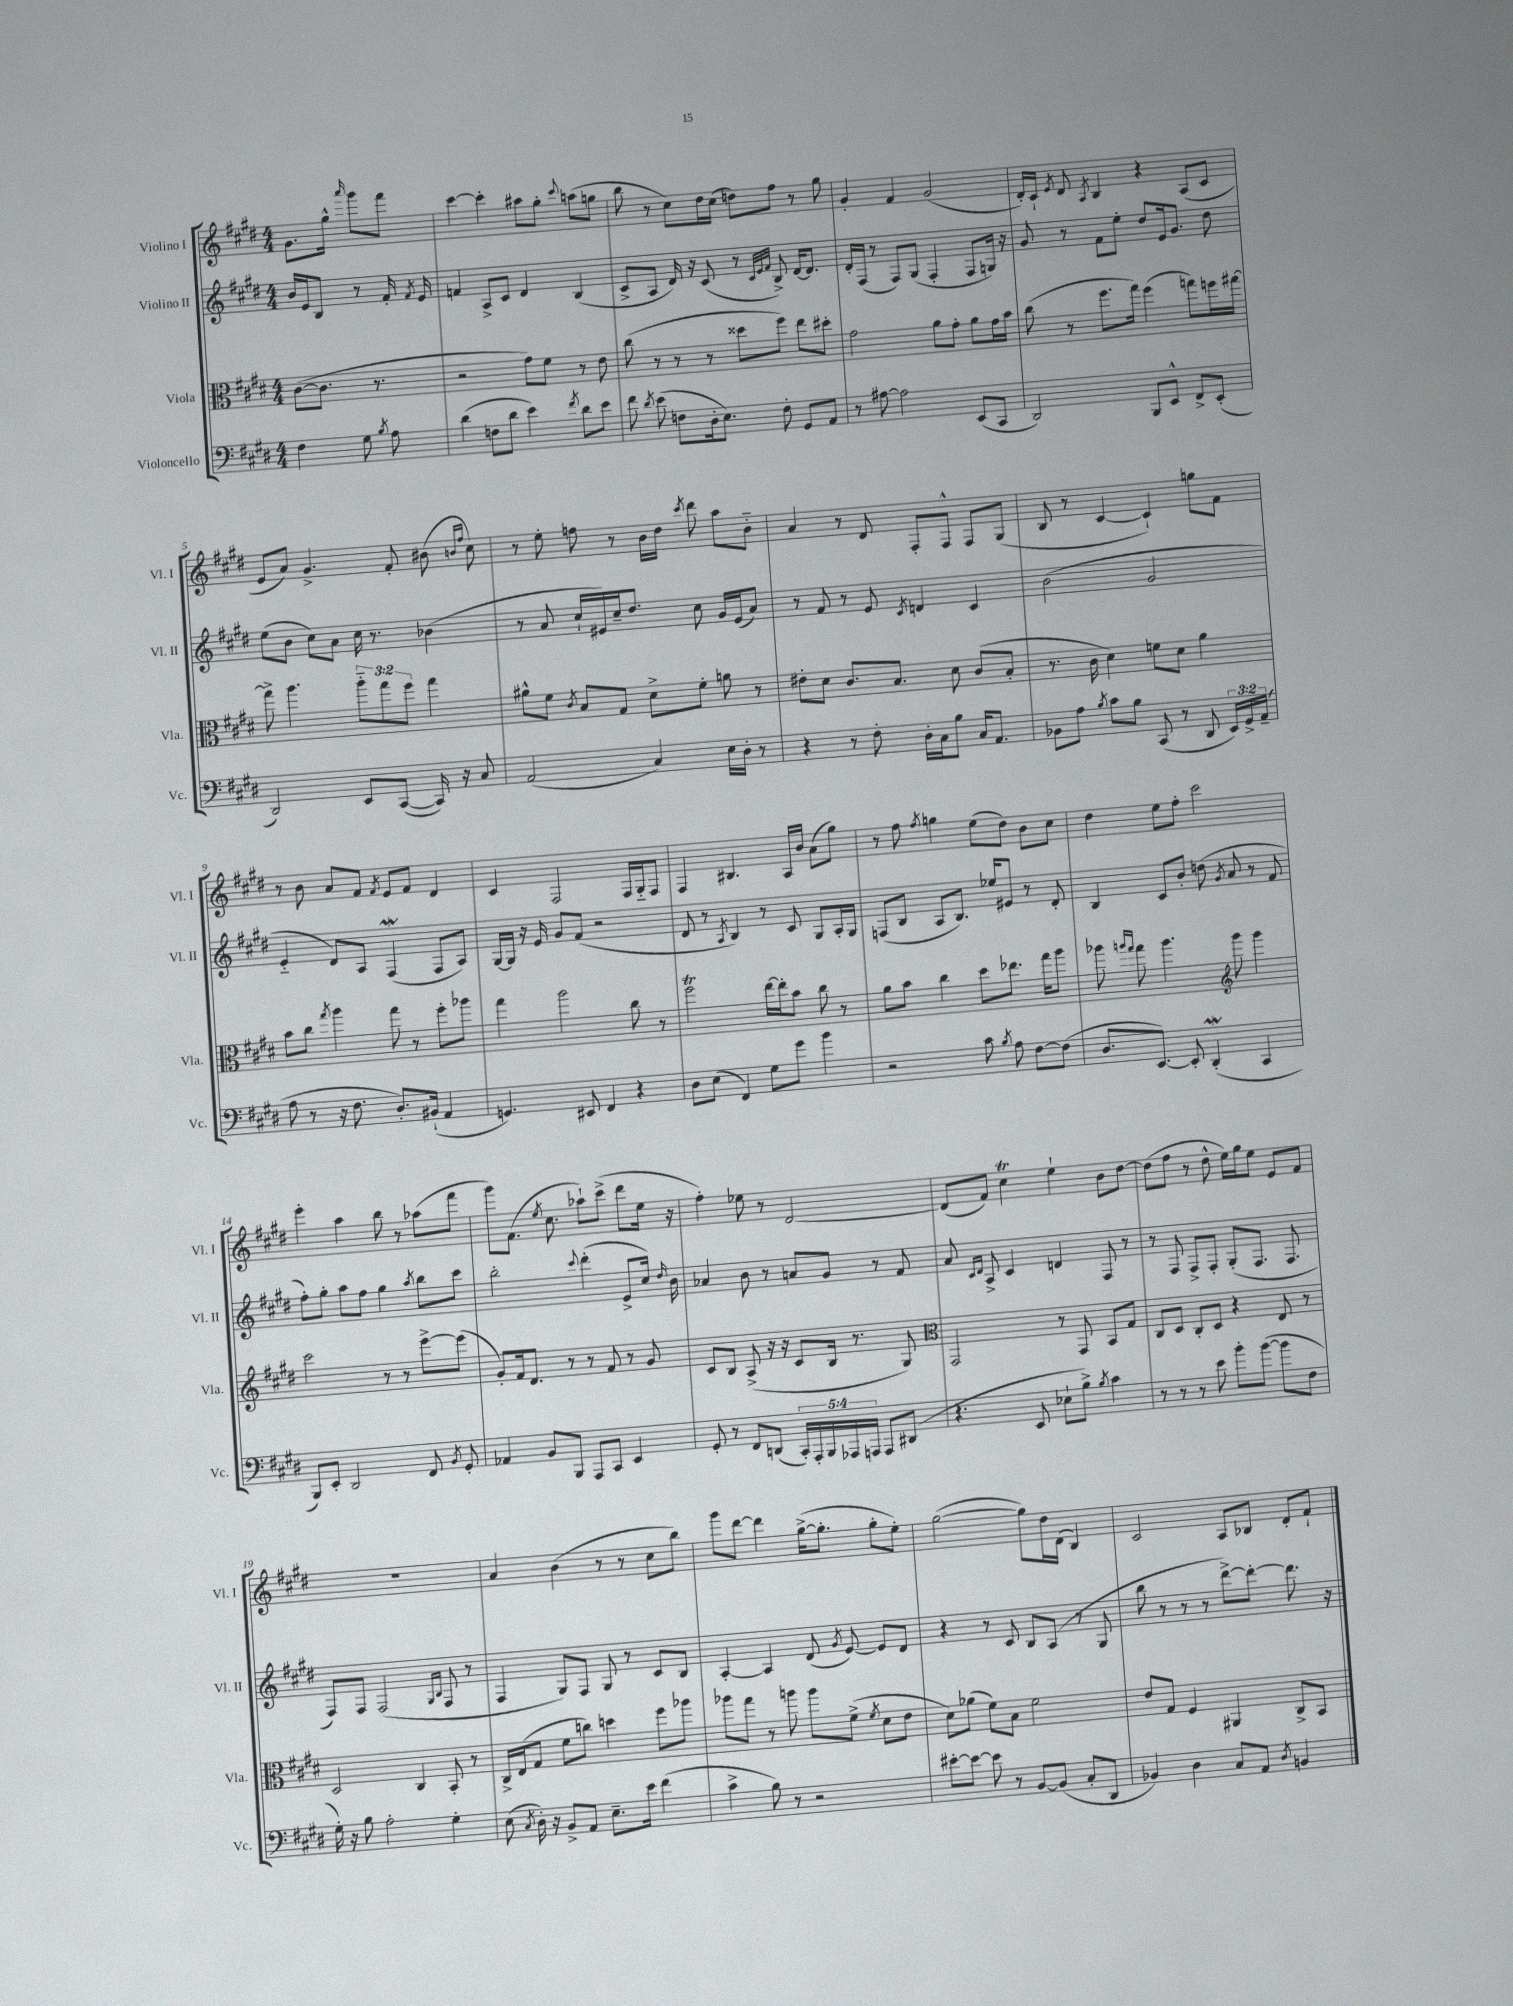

**kern	**kern	**kern	**kern
*staff4	*staff3	*staff2	*staff1
*clefF4	*clefC3	*clefG2	*clefG2
*k[f#c#g#d#]	*k[f#c#g#d#]	*k[f#c#g#d#]	*k[f#c#g#d#]
*M4/4	*M4/4	*M4/4	*M4/4
4F#	([8c#	16b	8.g#
.	.	16e	.
.	8.c#]	8B	.
.	.	.	16gg#^^
.	.	.	16qqaaa
8G#	.	8r	8ggg#
.	8.r	.	.
8qB	.	.	.
8A	.	16f#'	8fff#
.	.	8qf#	.
.	.	16e	.
=	=	=	=
(4d#	2r	4f	[4ccc#
8F	.	8A^	4ccc#']
8d#	.	8c#	.
4e)	8g#)	4d#	8aa#
.	8f#	.	8gg#'
8qf#	.	.	8qqccc#
8d#	8r	(4B	(8aa
8e	8e	.	8gg
=	=	=	=
8f#	(8cc#	8c#^	8bb
8qd#	.	.	.
(8e	8r	8A	8r
8F	8r	16d#)	8cc#)
.	.	16r	.
16D#'	8r	(8c#	16dd#
8.E)	.	.	(16cc#
.	8dd##	8r	8dd)
.	.	32qqc#	.
.	.	32qqe	.
.	.	32qqf#	.
8F'	8ff#)	8B^)	8ff#
8GG#	8ee	[16d#	8r
.	.	8.d#]	.
8AA	8dd#'	.	8gg#
=	=	=	=
8r	2g#	16d#'	4g#'
.	.	(16F#	.
[8A#	.	8r	.
2A#]	.	8F#)	4f#
.	.	(8G#	.
.	8a	4F#'	(2g#
.	8g#'	.	.
(8EE	8a	8F#	.
8CC#	16g#	16G)	.
.	16b	16r	.
=	=	=	=
2DD#)	(8cc#	8g#	16d#')
.	.	.	16c#`
.	.	.	8qe
.	8r	8r	8d#
.	.	.	8qA
.	8.ff#	8f#	4B
.	.	8ee'	.
.	16gg#)	.	.
8BBB	(4ff#	8dd#	4r
8EE^^	.	16e	.
.	.	8.g#	.
8FF#^	8gg)	.	(8A
(8EE'	16ff	8dd#	8c#
.	[16gg#	.	.
=	=	=	=
2DD#)	8gg#^]	(8ee	8e
.	4.aa	8b	8a)
.	.	8cc#)	4.g#^
.	.	8a	.
8EE	12aa'~	16cc#	.
.	.	8.r	.
.	12gg#	.	.
([8CC#	.	.	8f#'
.	12ff#	.	.
16CC#])	4gg#	(4b-	(8b#
16r	.	.	.
.	.	.	16qqb
.	.	.	16qqff#
8C#	.	.	8cc#)
=	=	=	=
(2AA	8a#^^	8r	8r
.	8f#	8a	8ee'
.	8qc#	.	.
.	8B	16cc#`	8ff
.	.	16e#)	.
.	8G#	16cc#~	8r
.	.	8.dd#	.
4C#)	8d#^	.	16b
.	.	.	16dd#
.	.	.	8qccc#
.	8f#'	8cc#	8ddd#
16E	8a	16g#	8aa
16D#'	.	(16e#	.
8r	8r	8a)	8b'~
=	=	=	=
4r	8e#'	8r	4a
.	8d#	8f#	.
8r	8.c#	8r	8r
8F#'	.	8e	8d#
.	8.B	.	.
.	.	8qc#	.
16D#'	.	4d	8F#'
16C#	.	.	.
8B	8d#	.	8F#^^
16C#	(8c#	4c#	8F#
8.AA	.	.	.
.	8B'	.	(8G#
=	=	=	=
8BB-	8.r	(2b	8B
8A	.	.	8r
.	16c#	.	.
8qB	.	.	.
8c#	4d#)	.	[4c#
8B	.	.	.
(8CC#	8f	2g#	4c#`])
8r	8d#	.	.
8DD#	4a	.	8gg
24EE)	.	.	8f#
24GG#^	.	.	.
(24AA~	.	.	.
=	=	=	=
8A	8b	4e'~	8r
8r	8cc#	.	8b
.	8qgg#	.	.
16r	4aa	8d#)	8a
8.F#	.	.	.
.	.	8A	8f#
.	.	.	8qf#
8.D#')	8gg#	(4F#	8e
.	8r	.	8f#
(16BB#`	.	.	.
4AA	8ff#'	8F#	4d#
.	8aa-	8A)	.
=	=	=	=
4.GG)	4gg#	[16G#	4c#
.	.	16G#]	.
.	.	16r	.
.	.	16e	.
.	2aa	8g#	2F#
8EE#	.	(8f#	.
4FF#	.	2r	.
4r	8cc#	.	16F#
.	.	.	16G#'~
.	8r	.	8F#
=	=	=	=
8D#	2ff#	8d#	4F#
(8E	.	8r	.
.	.	8qA	.
4FF#)	.	4B)	4.B#
8G#	[16ee	8r	.
.	16ee']	.	.
8g#	8b	8c#	16A
.	.	.	16b
4b	8cc#	8G#	(8a
.	8r	16A'	8gg#)
.	.	16G#	.
=	=	=	=
2r	8a	(8F	8r
.	8b	8B	8ff#
.	.	.	8qff#
.	4cc#	8A	4gg
.	.	8.B)	.
8c#	8dd#	.	(8ee
.	.	16ee-	.
8qB	.	.	.
8A	8.ee-	8e#	8dd#)
[8F#	.	8r	8b
.	16gg#	.	.
(8F#]	8aa	8d#'	8cc#
=	=	=	=
8.D#	8aa-	4B	4dd#
.	16qqaa	.	.
.	16qqgg#	.	.
.	8gg#	.	.
[8.EE)	.	.	.
.	4.aa	8c#	8ee
8EE']	.	8b'	8ff#'
(4DD#'	.	(8dd	2ccc#
*	*clefG2	*	*
.	.	8qg#	.
.	8ggg#	8a	.
4CC#	4ggg#	8r	.
.	.	8f#	.
=	=	=	=
8BBB)	2ccc#	8ff#')	4eee'
8EE'	.	8gg#'	.
2DD#	.	8aa	4aa
.	.	8ff#	.
.	8r	4gg#	8bb
.	8r	.	8r
.	.	8qaa	.
8FF#	[8eee^	8bb	(8aa-
8qBB	.	.	.
8GG#'	(8eee]	8ccc#	8fff#
=	=	=	=
4AA-	8g#')	2bb'	8ggg#)
.	16f#	.	(8.f#
.	8.d#	.	.
8BB	.	.	.
.	.	.	8qee
.	.	.	8.cc#
8BBB	8r	.	.
.	.	8qqccc#	.
8AAA	8r	(4ddd#'	8aa-`)
8CC#	8f#	.	(8ccc#^
4EE	8r	8e^	8ddd#
.	8g#	16cc#)	16ee
.	.	16qqdd#	.
.	.	16b	16r
=	=	=	=
8GG#'	8c#	4a-	4ff#')
8r	8B	.	.
8FF#	(8A^	8b	8ee-
(8DD	16r	8r	8r
.	16r	.	.
20CC#')	8c#	8a	[2d#
20AAA'	.	.	.
20BBB	.	.	.
.	16B	8g#	.
20AAA-	.	.	.
.	8.r	.	.
20AAA	.	.	.
8AAA	.	8r	.
(8DD#	8G#)	8f#	.
=	=	=	=
*	*clefC3	*	*
4.r	2GG#	8a	(8d#]
.	.	16qqc#	.
.	.	16qqd#	.
.	.	8A^	8f#)
.	.	4c#	4cc#
8EE	.	.	.
8E-`	8r	4d	4ee`
8B^)	8GG#	.	.
8qB	.	.	.
4c#	8BB	8F#	8b
.	8G#	8r	[8dd#
=	=	=	=
8r	8C#	8r	(8dd#]
8r	8D#	8F#	8ff#
8r	8C#'	8F#^	8r
8e	8D#	8F#'	8dd#^^
8b'	4r	(8G#'	16ee)
.	.	.	16gg#
([8b	.	8.F#	8ee
8b]	8E	.	8e
.	.	8.F#	.
8F#	8r	.	8f#
=	=	=	=
16G#')	2D#	8F#)	1r
16r	.	.	.
8B	.	8F#	.
2A'	.	(2F#	.
.	4C#	.	.
.	.	16qqG#	.
.	.	16qqB	.
4G#'	8BB'	8F#	.
.	8r	8r	.
=	=	=	=
(8E	16C#^	4F#	4a
.	(16E	.	.
8qC#	.	.	.
16D#')	8G#	.	.
16r	.	.	.
8BB^	8f#	8G#)	(4b
8AA	8cc)	8F#	.
8.E~	4dd	8G#	8r
.	.	8r	8r
16e	.	.	.
(4f#	8ff#	8c#	8cc#
.	8aa-	8B	8bb)
=	=	=	=
4c#^	8aa-	[4A'	8ggg#
.	8gg#	.	[8ddd#
8B)	8r	4A]	4ddd#]
8r	8aa	.	.
2r	8aa	(8d#	([16gg#^
.	.	.	8.gg#']
.	.	8qg#	.
.	(8f#^	[8e)	.
.	8qf#	.	.
.	8d#	8e]	8gg#'
.	8e	8d#	8ee')
=	=	=	=
[8e#'	8d#)	4r	([2gg#
8e#_	(8a-	.	.
8e#]	8f#)	8r	.
8r	8B	8c#	.
[8BB	2f#	8B	8gg#])
(8BB]	.	(8A	16dd#
.	.	.	(16d#
8C#'	.	8r	4B)
8DD#	.	8G#	.
=	=	=	=
4BB-)	8e	8bb	2c#
.	8G#	8r	.
4D#	4F#	8r	.
.	.	8r	.
8C#	4AA#	[8ddd#^)	8A
8AA	.	8ddd#'_	8B-
8qD#	.	.	.
4BB	8C#^	8.ddd#]	8d#'
.	8BB	.	8f#`
.	.	16r	.
==	==	==	==
*-	*-	*-	*-
